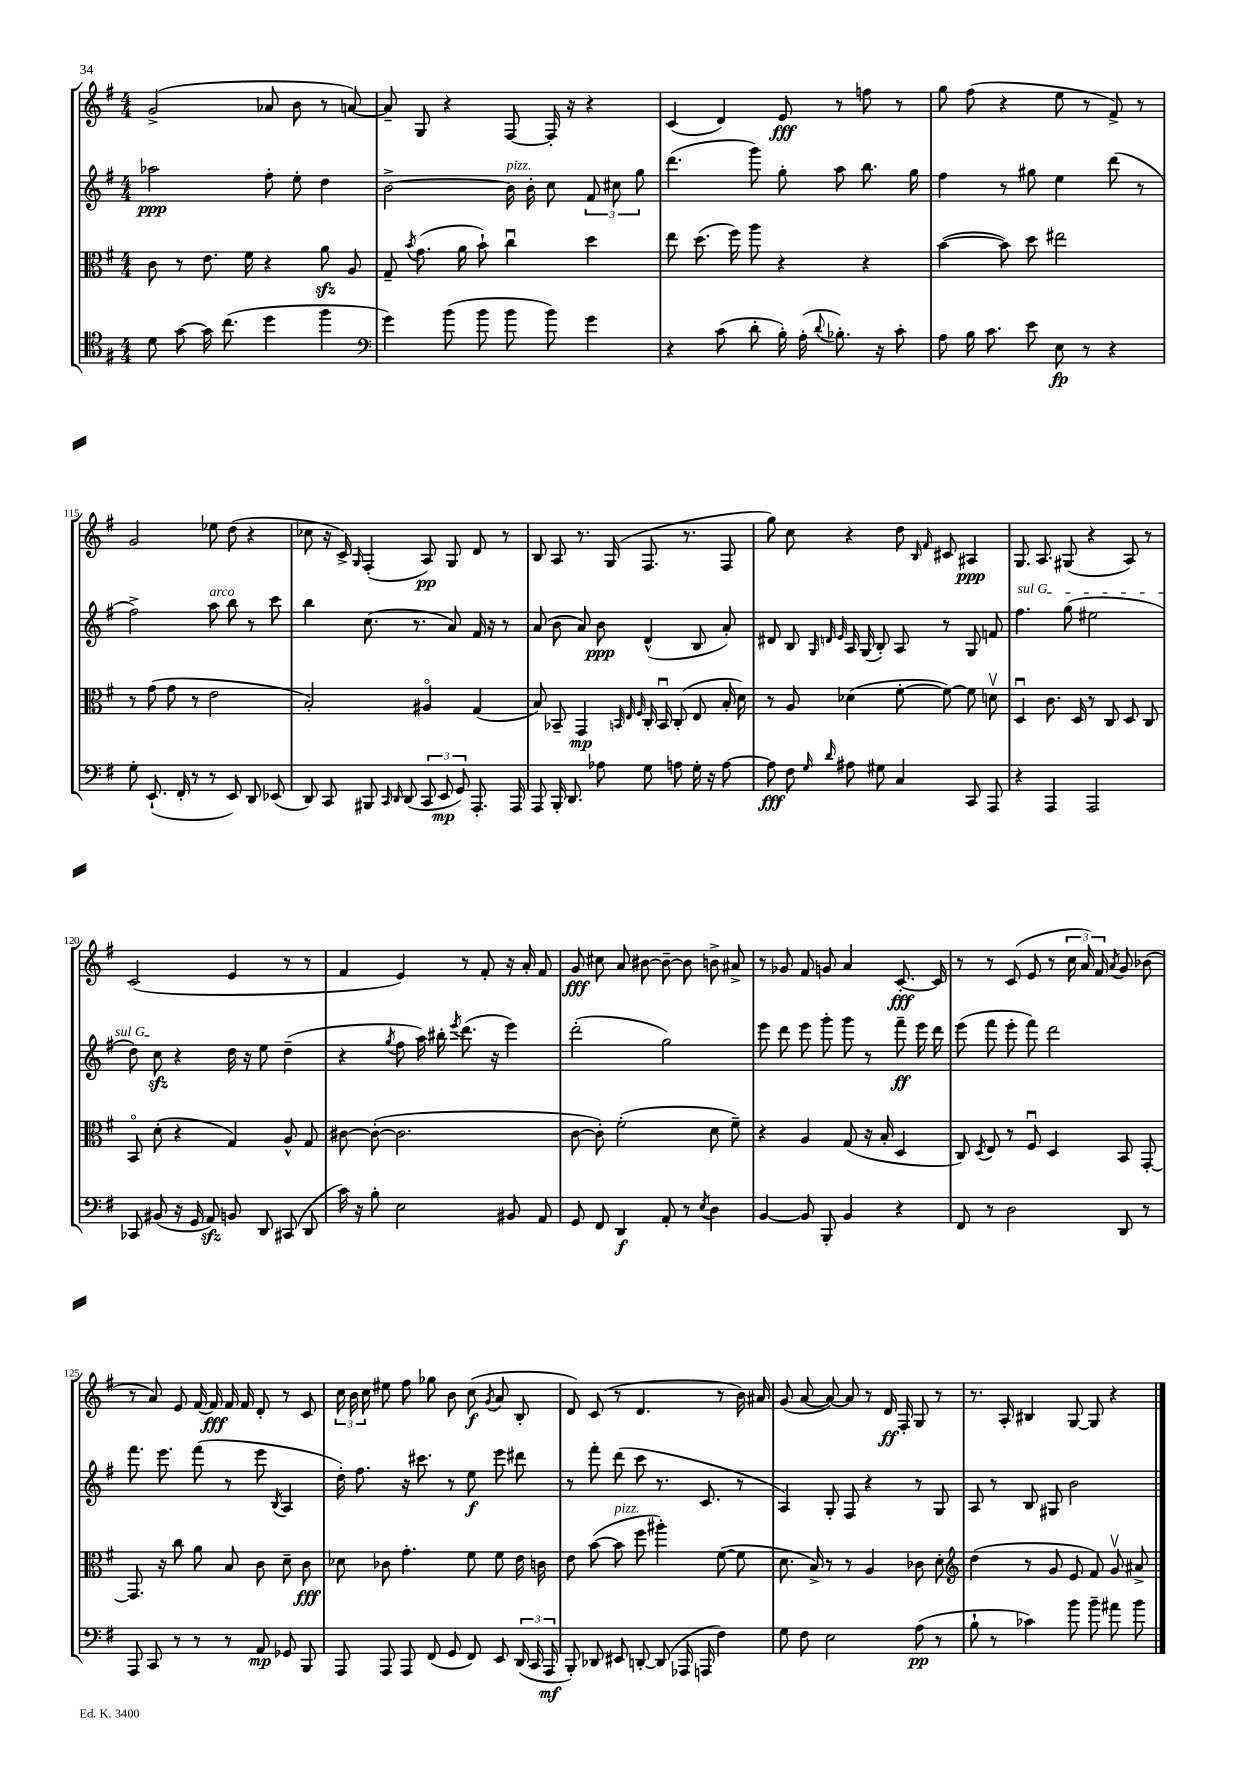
<<
\new StaffGroup <<
\new Staff = "s0" {
    \clef treble \key g \major \numericTimeSignature \time 4/4
    \autoBeamOff g'2->( aes'8 b'8 r8 a'8~) |
    a'8-- g8 r4 fis8~ fis16-. r16 r4 |
    c'4( d'4) e'8\fff r8 f''8 r8 |
    g''8 fis''8( r4 e''8 r8 fis'8->) r8 |
    g'2 ees''8 d''8( r4 |
    ces''8 r16 c'16->) \grace { g16 } fis4-.( a8\pp) g8 d'8 r8 |
    b8 a8 r8. g16( fis8. r8. fis8 |
    g''8) c''8 r4 d''8 \grace { b16 fis'16 } cis'8 ais4\ppp |
    g8. a8. gis8( r4 a8) r8 |
    c'2( e'4 r8 r8 |
    fis'4 e'4) r8 fis'8-. r16 a'16-. fis'8 |
    g'8\fff cis''8 a'8 bis'8~ bis'8~-- bis'8 b'8-> ais'8-> |
    r8 ges'8 fis'8 g'8 a'4 c'8.~-.\fff c'16 |
    r8 r8 c'8( e'8 r8 \tuplet 3/2 { c''16 a'16) fis'16 } \acciaccatura { a'8 } g'8 bes'8( |
    r8 a'8) e'8 fis'16~ fis'16\fff fis'16 fis'16 d'8-. r8 c'8 |
    \tuplet 3/2 { c''16 b'16 c''16 } eis''8 fis''8 ges''8 b'8 c''8\f( \acciaccatura { g'8 } a'8 b8-. |
    d'8) c'8( r8 d'4. r8 b'16) ais'16 |
    g'8( a'8~ a'8~) a'8 r8 d'16\ff fis16-. g8 r8 |
    r8. a16-. bis4 g8~ g8 r4 \bar "|." |
}
\new Staff = "s1" {
    \clef treble \key g \major \numericTimeSignature \time 4/4
    \autoBeamOff aes''2\ppp fis''8-. e''8-. d''4 |
    b'2~-> b'16^\markup { \italic "pizz." } b'16-. c''8 \tuplet 3/2 { fis'8 cis''8 g''8 } |
    d'''4.( g'''8) g''8-. a''8 b''8. g''16 |
    fis''4 r8 gis''8 e''4 d'''8( r8 |
    fis''2->) a''8^\markup { \italic "arco" } b''8 r8 c'''8 |
    b''4 c''8.( r8. a'8) fis'16 r16 r8 |
    a'8( b'8 a'8) b'8\ppp d'4-^( b8 a'8-.) |
    dis'8 b8 \grace { g32 d'32 e'32 } a16 g16( b8-.) a8 r8 g8 f'8 |
    \once \override TextSpanner.bound-details.left.text = \markup { \italic "sul G" } fis''4.\startTextSpan g''8( eis''2 |
    d''8) c''8\sfz\stopTextSpan r4 d''16 r16 e''8 d''4--( |
    r4 \acciaccatura { g''8 } fis''8 a''16) bis''16-. \acciaccatura { e'''8 } d'''8.( r16 e'''4) |
    d'''2-.( g''2) |
    e'''8 d'''8 e'''8 g'''8-. g'''8 r8 fis'''8--\ff e'''16 d'''16 |
    e'''8( fis'''8 e'''8-. fis'''8) d'''2 |
    fis'''8. e'''8. fis'''8( r8 e'''8 \acciaccatura { b8 } a4 |
    d''16-.) fis''8. r16 cis'''8. r8 e''8\f e'''8 dis'''8 |
    r8 fis'''8-. d'''8( c'''8 r8. c'8. r8 |
    a4) g8-. fis8 r4 r8 g8 |
    a8 r8 b8 gis8 b'2 \bar "|." |
}
\new Staff = "s2" {
    \clef alto \key g \major \numericTimeSignature \time 4/4
    \autoBeamOff c'8 r8 e'8. fis'16 r4 a'8\sfz a8 |
    g8-- \acciaccatura { b'8 } g'8.( a'16 b'8-!) c''4\downbow d''4 |
    e''8 d''8.( fis''16) a''8 r4 r4 |
    b'4~( b'8) d''8 eis''2 |
    r8 g'8( g'8 r8 e'2 |
    b2-.) ais4\flageolet g4( |
    b8) bes,8-- g,4\mp \grace { b,32 e32 fis32 } c16-. b,16\downbow c8-.( e8 b16-. d'16) |
    r8 a8 des'4( fis'8~-. fis'8~) fis'8 d'8\upbow |
    d4\downbow c'8. d16 r8 c8 d8 c8 |
    b,8\flageolet d'8-.( r4 g4) a8-^ g8 |
    cis'8~ cis'8~-.( cis'2. |
    c'8~ c'8-.) fis'2-.( d'8 fis'8--) |
    r4 a4 g8( r16 b16-. d4 |
    c8) \acciaccatura { d8 } e8 r8 fis8\downbow d4 b,8 g,8~-. |
    g,8. r16 c''8 a'8 b8 c'8 d'8-- c'8\fff |
    des'8 ces'8 g'4.-. fis'8 fis'8 e'16 c'16 |
    e'8 b'8~( b'8^\markup { \italic "pizz." } fis''8 ais''4-.) fis'8~( fis'8 |
    d'8. b16->) r8 r8 a4 ces'8 d'8-. |
    \clef treble d''4( r8 g'8 e'8 fis'8) g'8\upbow ais'8-> \bar "|." |
}
\new Staff = "s3" {
    \clef tenor \key g \major \numericTimeSignature \time 4/4
    \autoBeamOff d'8 g'8~ g'16 c''8.( d''4 fis''4 |
    \clef bass g'4) b'8( b'8 b'8 b'8) g'4 |
    r4 c'8( d'8-. b16-.) a16-.( \appoggiatura { d'8 } bes8.-.) r16 c'8-. |
    a8 b16 c'8. e'8 e8\fp r8 r4 |
    g8-. e,8.-!( fis,16-. r8 r8 e,8) d,8 ees,8( |
    d,8) c,8 bis,,8 \grace { c,16 d,16 } d,8( \tuplet 3/2 { c,8 e,8\mp g,8) } a,,8.-. a,,16 |
    a,,8 b,,16-. d,8. aes8 g8 a8 g16-. r16 a8~ |
    a8\fff fis8 \grace { g16 d'16 } ais8 gis8 c4 c,8 a,,8 |
    r4 a,,4 a,,2 |
    ces,8 bis,8( r16 g,16 a,8\sfz) b,8 d,8 cis,8( d,8 |
    c'16) r16 b8-. e2 bis,8 a,8 |
    g,8 fis,8 d,4\f a,8-. r8 \acciaccatura { e8 } d4 |
    b,4~ b,8 b,,8-. b,4 r4 |
    fis,8 r8 d2 d,8 r8 |
    a,,8 c,8 r8 r8 r8 a,8\mp ges,8 b,,8 |
    a,,8 a,,8 a,,8 fis,8( g,8 fis,8) e,8 \tuplet 3/2 { d,16( c,16 a,,16\mf } |
    b,,8-.) des,8 eis,8 d,8~-. d,8( aes,,16 a,,16 fis4) |
    g8 fis8 e2 a8\pp( r8 |
    b8-! r8 ces'4) b'8 b'8-- ais'8 b'8 \bar "|." |
}
>>
>>
\layout { \context { \Score currentBarNumber = #111 \override BarNumber.break-visibility = ##(#f #t #t) barNumberVisibility = #(every-nth-bar-number-visible 5) } }
